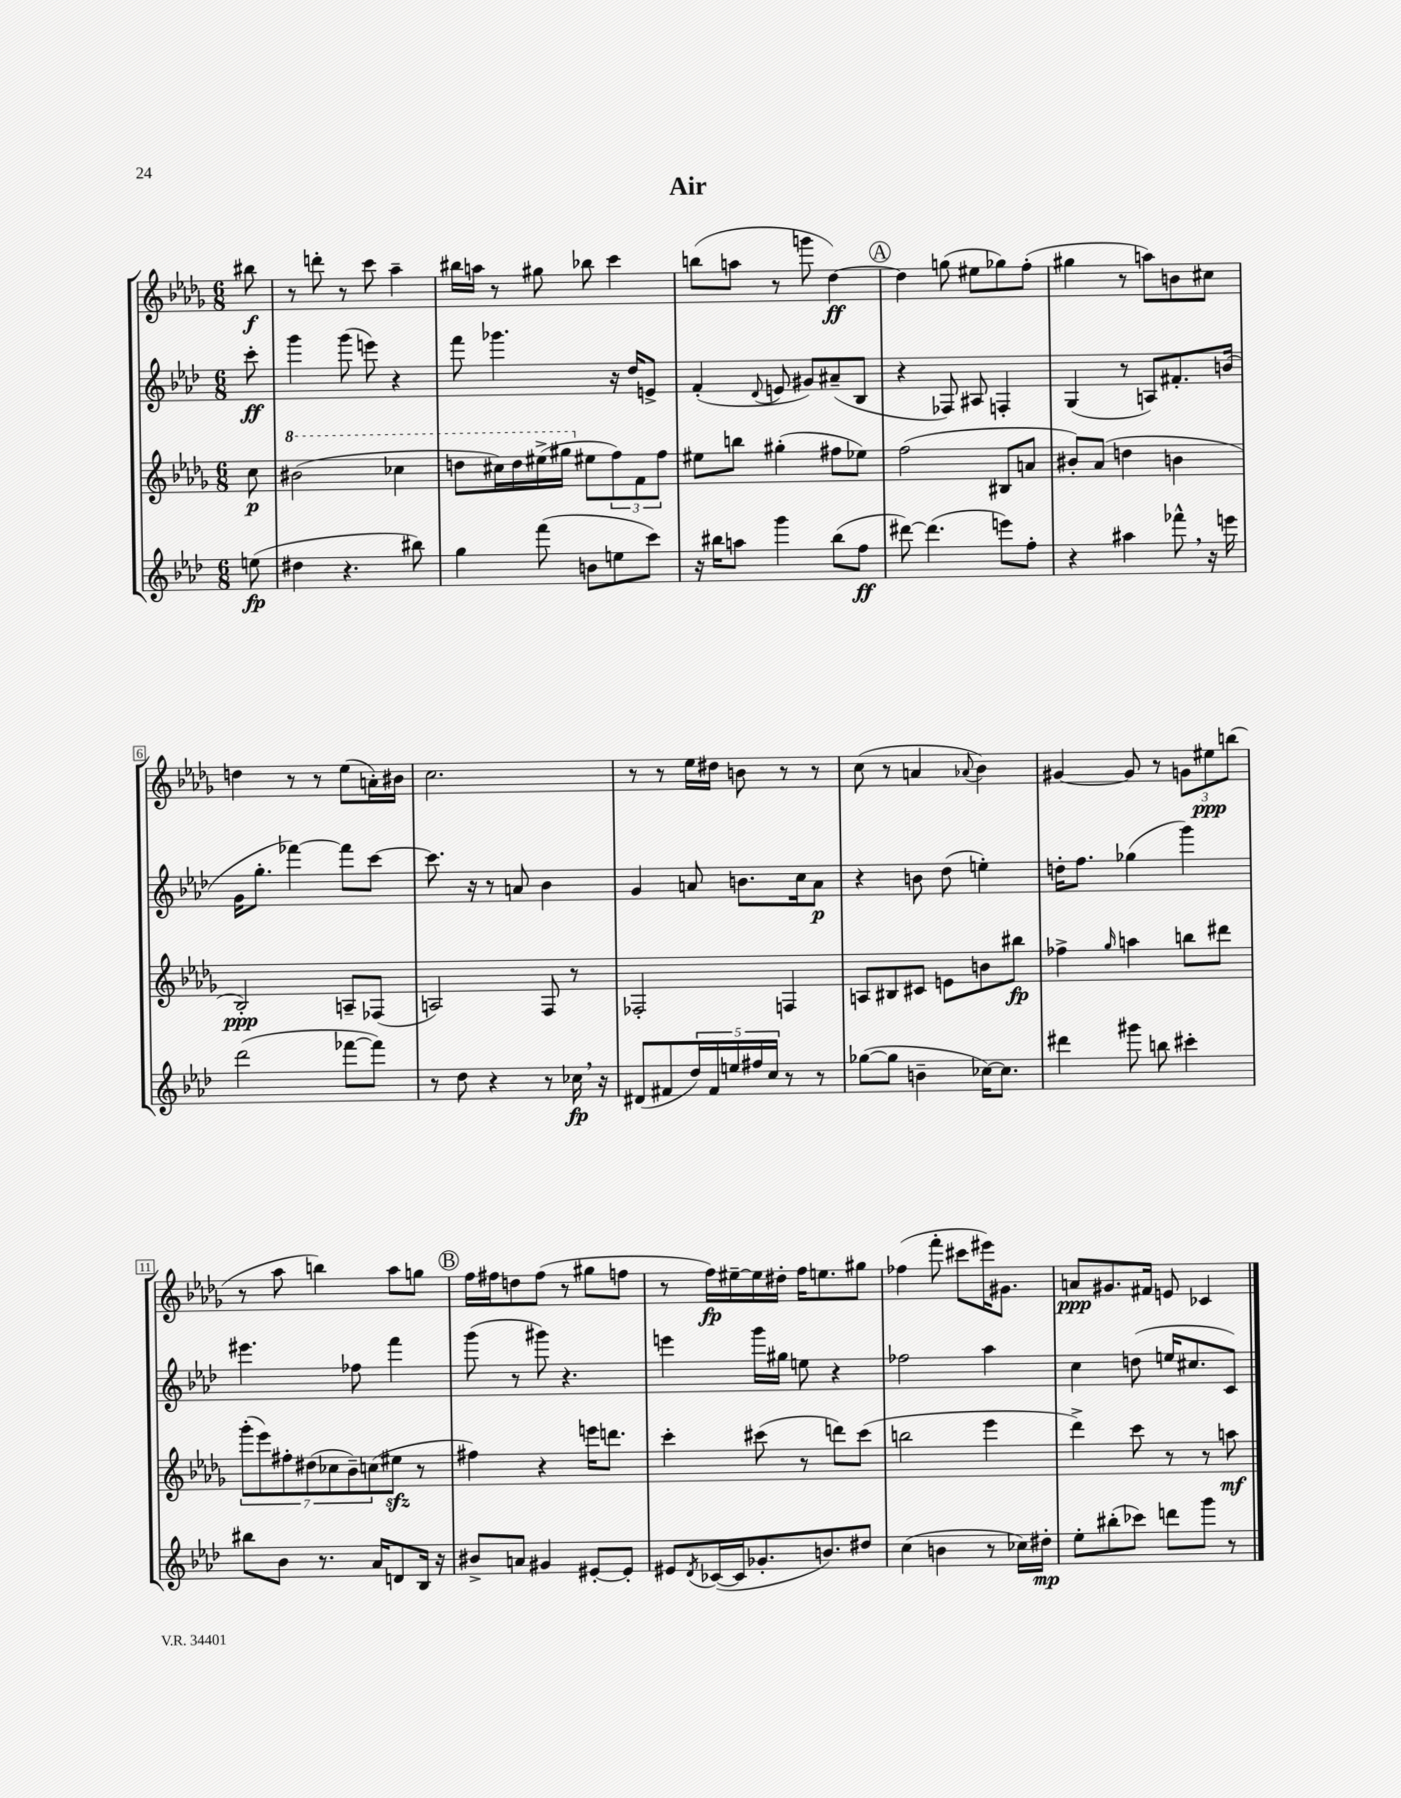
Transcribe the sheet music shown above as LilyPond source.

\header { title = "Air" }
<<
\new StaffGroup <<
\new Staff = "s0" {
    \clef treble \key des \major \numericTimeSignature \time 6/8 \partial 8
    bis''8\f |
    r8 d'''8-. r8 c'''8 aes''4-- |
    bis''16 a''16 r8 gis''8 bes''8 c'''4 |
    b''8( a''8 r8 g'''8 des''4~\ff) |
    \mark \markup { \circle "A" } des''4 g''8( eis''8 ges''8) f''8-.( |
    gis''4 r8 a''8) b'8 cis''8 |
    d''4 r8 r8 ees''8( a'16-.) bis'16 |
    c''2. |
    r8 r8 ees''16 dis''16 b'8 r8 r8 |
    c''8( r8 a'4 \appoggiatura { aes'8 } bes'4) |
    gis'4~ gis'8 r8 \tuplet 3/2 { g'8 eis''8\ppp b''8( } |
    r8 aes''8 b''4) aes''8 g''8 |
    \mark \markup { \circle "B" } f''16 fis''16 d''8 fis''8( r8 gis''8 f''8 |
    r8 f''16\fp) eis''16~-- eis''16 dis''16-. f''16 e''8. gis''8 |
    fes''4( f'''8-. cis'''8 eis'''16) gis'8. |
    a'8\ppp gis'8. fis'16 e'8 ces'4 \bar "|." |
}
\new Staff = "s1" {
    \clef treble \key aes \major \numericTimeSignature \time 6/8 \partial 8
    c'''8-.\ff |
    g'''4 g'''8( e'''8) r4 |
    f'''8 ges'''4. r16 des''16 e'8-> |
    f'4-.( \appoggiatura { des'8 } e'8 gis'8) ais'8--( bes8 |
    \mark \markup { \circle "A" } r4 fes8) ais8 f4-. |
    g4( r8 a8) fis'8.-. b'16( |
    g'16 g''8.-. fes'''4~) fes'''8 c'''8~ |
    c'''8. r16 r8 a'8 bes'4 |
    g'4 a'8 b'8. c''16 a'8\p |
    r4 b'8 des''8( e''4-.) |
    d''16-. f''8. ges''4( g'''4) |
    eis'''4. fes''8 f'''4 |
    \mark \markup { \circle "B" } g'''8( r8 gis'''8) r4. |
    e'''4 g'''16 gis''16 e''8 r4 |
    fes''2 aes''4 |
    c''4 d''8( e''16 cis''8. c'8) \bar "|." |
}
\new Staff = "s2" {
    \clef treble \key des \major \numericTimeSignature \time 6/8 \partial 8
    c''8\p |
    \ottava #1 bis''2( ces'''4 |
    d'''8 cis'''16) d'''16 eis'''16->( gis'''16 \ottava #0 eis''8 \tuplet 3/2 { f''8) f'8 f''8 } |
    eis''8 b''8 gis''4-.( fis''8 ees''8) |
    \mark \markup { \circle "A" } f''2( bis8 a'8 |
    bis'8-.) aes'8( d''4 b'4 |
    bes2-.\ppp) a8-- fes8( |
    a2) f8 r8 |
    fes2-. f4 |
    a8 bis8 cis'8 e'8 b'8 bis''8\fp |
    fes''4-> \grace { ges''16 } a''4 b''8 dis'''8 |
    \tuplet 7/4 { ges'''8-.( ees'''8) fis''8-. dis''8( ces''8 bes'8--) c''8( } eis''8\sfz r8 |
    \mark \markup { \circle "B" } fis''4) r4 e'''16 d'''8. |
    c'''4-. cis'''8( r8 d'''8) cis'''8( |
    b''2 ees'''4 |
    des'''4->) c'''8 r8 r8 a''8\mf \bar "|." |
}
\new Staff = "s3" {
    \clef treble \key aes \major \numericTimeSignature \time 6/8 \partial 8
    e''8\fp( |
    dis''4 r4. bis''8) |
    g''4 f'''8( b'8 e''8 c'''8) |
    r16 bis''16 a''8 g'''4 bis''8( f''8\ff |
    \mark \markup { \circle "A" } dis'''8~) dis'''4.( e'''8) f''8-. |
    r4 ais''4 fes'''8-^ \breathe r16 e'''16 |
    des'''2( fes'''8~ fes'''8) |
    r8 des''8 r4 r8 ces''16\fp \breathe r16 |
    dis'8( fis'8 \tuplet 5/4 { des''16) fis'16 e''16 fis''16 c''16 } r8 r8 |
    ges''8~( ges''8 b'4-- ces''16~) ces''8. |
    dis'''4 gis'''8 b''8 cis'''4-. |
    bis''8 bes'8 r8. aes'16 d'8 bes16 r16 |
    \mark \markup { \circle "B" } bis'8-> a'8 gis'4 eis'8~-. eis'8-. |
    eis'8 \acciaccatura { des'8 } ces'16~( ces'16 ges'8.-. b'8.) dis''8 |
    c''4( b'4 r8 ces''16) dis''16-.\mp |
    ees''8-. bis''8-.( ces'''8) d'''8 g'''8 r8 \bar "|." |
}
>>
>>
\layout { \context { \Score \override BarNumber.stencil = #(make-stencil-boxer 0.1 0.3 ly:text-interface::print) } }
